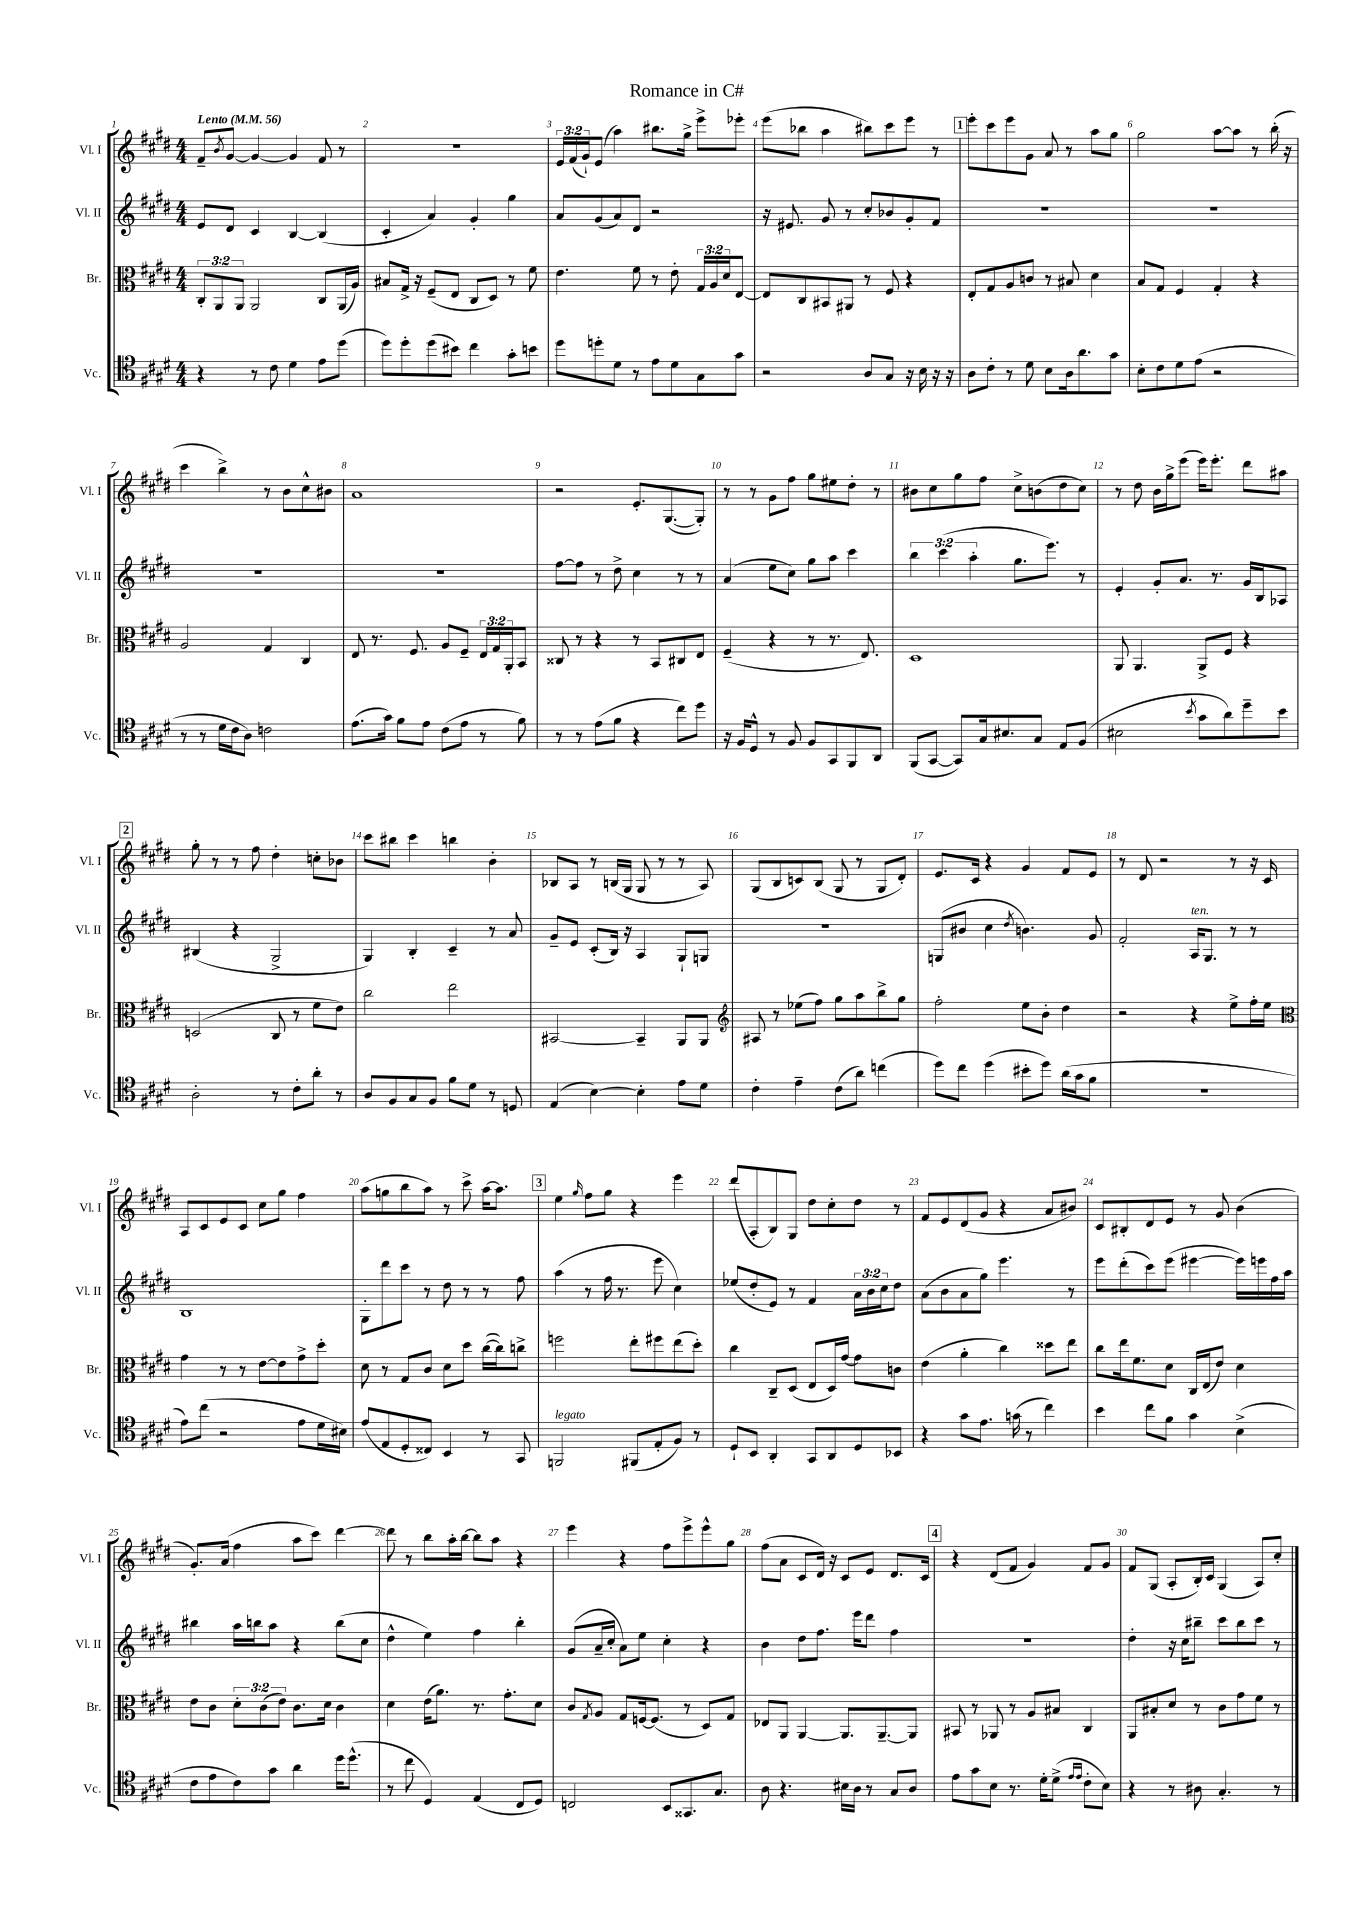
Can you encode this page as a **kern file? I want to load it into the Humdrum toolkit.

**kern	**kern	**kern	**kern
*staff4	*staff3	*staff2	*staff1
*clefC4	*clefC3	*clefG2	*clefG2
*k[f#c#g#d#]	*k[f#c#g#d#]	*k[f#c#g#d#]	*k[f#c#g#d#]
*M4/4	*M4/4	*M4/4	*M4/4
*MM56	*MM56	*MM56	*MM56
4r	12C#'	8e	8f#~
.	12AA	.	.
.	.	.	8qb
.	.	8d#	[8g#
.	12AA	.	.
8r	2AA	4c#	4g#_
8c#	.	.	.
4d#	.	[4B	4g#]
8e	8C#	(4B]	8f#
(8dd#	(16AA	.	8r
.	16A)	.	.
=	=	=	=
8dd#)	8B#	4c#'	1r
8dd#'	16G#^	.	.
.	16r	.	.
(8dd#	(8F#~	4a)	.
8b#)	8E	.	.
4cc#	8C#	4g#'	.
.	8D#)	.	.
8g#'	8r	4gg#	.
8b	8f#	.	.
=	=	=	=
8dd#	4.e	8a	24e
.	.	.	(24f#
.	.	.	24g#`)
8dd'	.	(8g#	(8e
8d#	.	8a)	4aa)
8r	8f#	8d#	.
8e	8r	2r	8.bb#
8d#	8e'	.	.
.	.	.	16gg#^
8G#	24G#	.	8eee^
.	24A	.	.
.	24d#	.	.
8g#	[8E	.	8eee-'
=	=	=	=
2r	8E]	16r	(8eee
.	.	8.e#	.
.	8C#	.	8bb-
.	8BB#	8g#	4aa
.	8AA#	8r	.
8A	8r	8cc#'	8bb#)
8G#	8F#	8b-	8ccc#
16r	4r	8g#'	8eee
16B	.	.	.
16r	.	8f#	8r
16r	.	.	.
=	=	=	=
8A	8E'	1r	8eee'
8c#'	8G#	.	8ccc#
8r	8A	.	8eee
8d#	8c	.	8g#
8B	8r	.	8a
16A	8B#	.	8r
8.a	.	.	.
.	4d#	.	8aa
8g#	.	.	8gg#
=	=	=	=
8B'	8B	1r	2gg#
8c#	8G#	.	.
8d#	4F#	.	.
(8e	.	.	.
2r	4G#'	.	[8aa
.	.	.	8aa]
.	4r	.	8r
.	.	.	(16bb'
.	.	.	16r
=	=	=	=
8r	2A	1r	4ccc#
8r	.	.	.
16d#	.	.	4bb^)
16c#	.	.	.
8A)	.	.	.
2c	4G#	.	8r
.	.	.	8b
.	4C#	.	8cc#^^
.	.	.	8b#
=	=	=	=
(8.e	8E	1r	1a
.	8.r	.	.
16g#)	.	.	.
8f#	.	.	.
.	8.F#	.	.
8e	.	.	.
(8c#	8A	.	.
8e	8F#~	.	.
8r	24E	.	.
.	24G#	.	.
.	24AA'	.	.
8f#)	8BB	.	.
=	=	=	=
8r	8C##	[8ff#	2r
8r	8r	8ff#]	.
(8e	4r	8r	.
8f#	.	8dd#^	.
4r	8r	4cc#	8.e'
.	8BB	.	.
.	.	.	([8.G#
8cc#)	8C#	8r	.
8dd#	8E	8r	8G#'])
=	=	=	=
16r	(4F#~	(4a	8r
16F#	.	.	.
8D#^^	.	.	8r
8r	4r	8ee	8g#
8F#	.	8cc#)	8ff#
8F#	8r	8gg#	8gg#
8GG#	8.r	8aa	8ee#
8FF#	.	4ccc#	8dd#'
.	8.E)	.	.
8AA	.	.	8r
=	=	=	=
(8FF#	1D#	6bb	8b#
[8GG#	.	.	8cc#
.	.	(6ccc#	.
8GG#])	.	.	8gg#
.	.	6aa'	.
16G#	.	.	8ff#
8.B#	.	.	.
.	.	8.gg#	8cc#^
8G#	.	.	(8b
.	.	8.eee)	.
8E	.	.	8dd#
(8F#	.	8r	8cc#)
=	=	=	=
2B#	8AA	4e'	8r
.	4.AA	.	8dd#
.	.	8g#'	16b
.	.	.	16gg#^
.	.	8.a	(8eee
8qb	.	.	.
8g#	8AA^	.	16eee)
.	.	8.r	8.eee'
8a)	8F#	.	.
8dd#~	4r	16g#	8ddd#
.	.	16B	.
8b	.	8A-	8aa#
=	=	=	=
2A'	(2D	(4B#	8gg#'
.	.	.	8r
.	.	4r	8r
.	.	.	8ff#
8r	8C#	2G#^	4dd#'
8c#'	8r	.	.
8a'	8f#	.	8cc'
8r	8e)	.	8b-
=	=	=	=
8A	2cc#	4G#)	8ccc#
8F#	.	.	8bb#
8G#	.	4B'	4ccc#
8F#	.	.	.
8f#	2ee	4c#~	4bb
8d#	.	.	.
8r	.	8r	4b'
8D	.	8a	.
=	=	=	=
(4E	[2BB#	8g#~	8B-
.	.	8e	8A
[4B)	.	(8c#'	8r
.	.	16B)	(16B
.	.	16r	16G#
4B']	4BB#~]	4A	8G#
.	.	.	8r
8e	8AA	8G#`	8r
8d#	8AA	8G	8A)
=	=	=	=
*	*clefG2	*	*
4c#'	8A#	1r	(8G#
.	8r	.	8B
4e~	(8ee-	.	8c)
.	8ff#)	.	(8B
(8c#	8gg#	.	8G#
8a)	8aa	.	8r
(4cc	8bb^	.	8G#
.	8gg#	.	8d#')
=	=	=	=
8dd#)	2ff#'	(8G	8.e
8cc#	.	8b#	.
.	.	.	16c#
(4dd#	.	4cc#	4r
.	.	8qdd#	.
8b#'	8ee	4.b)	4g#
8dd#)	8b'	.	.
(16a	4dd#	.	8f#
16g#	.	.	.
8f#	.	8g#	8e
=	=	=	=
1r	2r	2f#'	8r
.	.	.	8d#
.	.	.	2r
.	4r	16A	.
.	.	8.G#	.
.	8ee^	8r	8r
.	16ff#'	8r	16r
.	16ee	.	16c#
=	=	=	=
*	*clefC3	*	*
8e)	4g#	1B	8A
(8cc#	.	.	8c#
2r	8r	.	8e
.	8r	.	8c#
.	[8e	.	8cc#
.	8e]	.	8gg#
8e	8g#^	.	4ff#
16d#	8dd#'	.	.
16B#)	.	.	.
=	=	=	=
(8e	8d#	8G#'	(8aa
8E	8r	8ddd#	8gg
8D#'	8G#	8ccc#	8bb
8C##)	8c#	8r	8aa)
4BB	8d#	8dd#	8r
.	8dd#	8r	8ccc#^
8r	([16cc#	8r	[16aa
.	16cc#])	.	8.aa]
8GG#	8cc^	8ff#	.
=	=	=	=
2FF	2ff	(4aa	4ee
.	.	.	16qqgg#
.	.	8r	8ff#
.	.	16ff#	8gg#
.	.	8.r	.
(8FF#	8ee'	.	4r
8E'	8ff#	8eee	.
8F#)	(8ee	4cc#)	4eee
8r	8dd#')	.	.
=	=	=	=
8D#`	4cc#	(8ee-	(8ddd#
8BB	.	8dd#'	8A'
4AA'	8C#~	8e)	8B)
.	(8D#	8r	8G#
8GG#	8E	4f#	8dd#
8AA	16D#)	.	8cc#'
.	[16g#	.	.
8D#	8g#]	24a	8dd#
.	.	24b	.
.	.	24cc#	.
8BB-	8c	8dd#	8r
=	=	=	=
4r	(4e	(8a	8f#
.	.	8b	8e
8g#	4a'	8a	(8d#
8.e	.	8gg#)	8g#
.	4cc#)	4.eee	4r
(16g	.	.	.
8r	.	.	.
4cc#)	8dd##	.	8a
.	8ee	8r	8b#)
=	=	=	=
4b	8cc#	8eee	8c#
.	16ee	(8ddd#'	8B#'
.	8.f#	.	.
8cc#	.	8ccc#)	8d#
8f#	8d#	(8eee	8e
4g#	16C#	[4eee#	8r
.	(16E	.	.
.	8e)	.	8g#
(4B^	4d#	16eee#])	(4b
.	.	16eee	.
.	.	16ff#	.
.	.	16aa	.
=	=	=	=
8c#	8e	4bb#	8.g#')
8e	8c#	.	.
.	.	.	(16a
8c#)	12d#'	16aa	4ff#
.	.	16bb	.
.	(12c#	.	.
8g#	.	8aa	.
.	12e)	.	.
4a	8.c#	4r	8aa
.	.	.	8ccc#)
.	16d#	.	.
16dd#	4c#	(8bb	[4ddd#
(8.dd#^^	.	.	.
.	.	8cc#	.
=	=	=	=
8r	4d#	4dd#^^	8ddd#]
8cc#	.	.	8r
4D#)	(16e	4ee)	8bb
.	8.a)	.	.
.	.	.	16aa'
.	.	.	[16bb
(4E	8.r	4ff#	8bb]
.	.	.	8aa
.	8.g#'	.	.
8C#	.	4bb'	4r
8D#)	8d#	.	.
=	=	=	=
2C	8c#	(8g#	4eee
.	8qG#	.	.
.	8A	16a~	.
.	.	16cc#'	.
.	8G#	8a)	4r
.	[16F	8ee	.
.	(8.F]	.	.
8BB	.	4cc#'	8ff#
8.GG##	8r	.	8eee^
.	8D#)	4r	8eee^^
8.G#	.	.	.
.	8G#	.	8gg#
=	=	=	=
8A	8E-	4b	(8ff#
4.r	8AA	.	8a
.	[4AA	8dd#	8c#
.	.	8.ff#	16d#)
.	.	.	16r
16B#	8.AA]	.	8c#
16A	.	16eee	.
8r	.	8ddd#	8e
.	[8.AA~	.	.
8G#	.	4ff#	8.d#
8A	8AA]	.	.
.	.	.	16c#
=	=	=	=
8e	8BB#	1r	4r
8g#	8r	.	.
8B	8AA-	.	(8d#
8.r	8r	.	8f#
.	8A	.	4g#)
16d#'	.	.	.
(8d#^	8B#	.	.
16qqe	.	.	.
16qqe	.	.	.
8c#'	4C#	.	8f#
8B)	.	.	8g#
=	=	=	=
4r	8AA	4dd#'	8f#
.	8B#'	.	(8G#
8r	8d#	16r	8A'
.	.	16cc#	.
8A#	8r	8bb#~	16B')
.	.	.	16c#
4.G#'	8c#	8ccc#	(4G#
.	8g#	8bb#	.
.	8f#	8ccc#	8A)
8r	8r	8r	8cc#'
==	==	==	==
*-	*-	*-	*-
